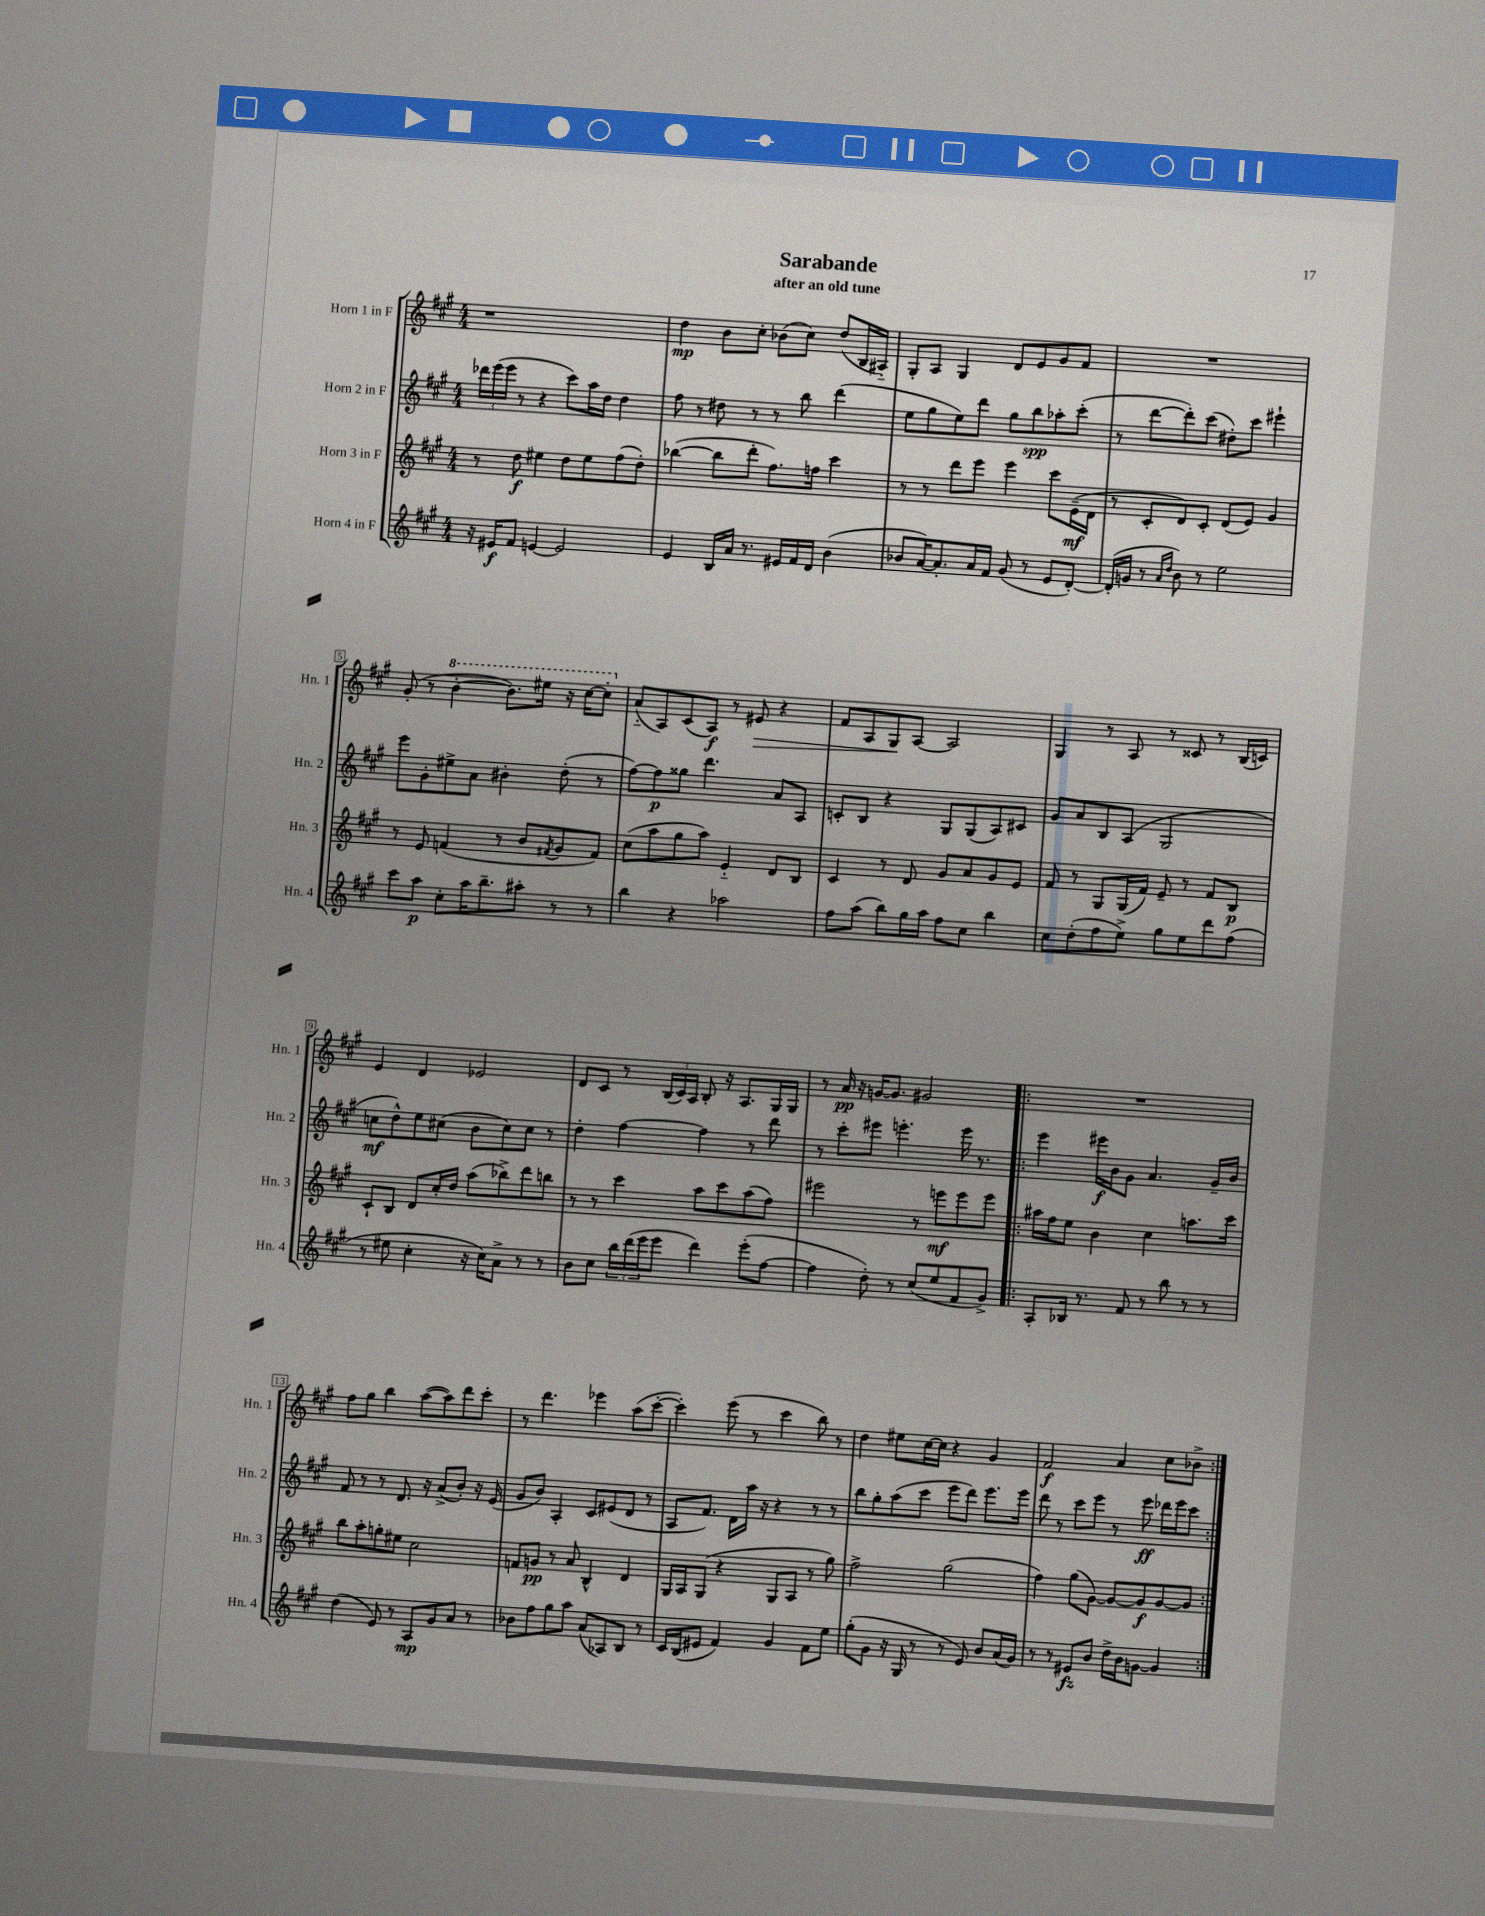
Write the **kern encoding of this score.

**kern	**kern	**kern	**kern
*staff4	*staff3	*staff2	*staff1
*clefG2	*clefG2	*clefG2	*clefG2
*k[f#c#g#]	*k[f#c#g#]	*k[f#c#g#]	*k[f#c#g#]
*M4/4	*M4/4	*M4/4	*M4/4
16r	8r	24ddd-	1r
.	.	(24eee	.
16e#	.	.	.
.	.	24eee	.
8f#	8dd	8r	.
[4e	4ee#	4r	.
2e]	8dd	8ccc#)	.
.	8ee#	16aa	.
.	.	16dd	.
.	(8ff#	4dd	.
.	8dd')	.	.
=	=	=	=
4e	([4bb-	8ff#	4dd
.	.	8r	.
16B	8bb-]	8dd#	8b
16a	.	.	.
8.r	8ddd'	8r	8cc#'
.	8.ff#)	8r	(8b-
16e#	.	.	.
16f#	.	8bb	8cc#)
16d	16ff	.	.
(4b	4ccc#	(4ddd	(8dd
.	.	.	16B
.	.	.	16A#'~)
=	=	=	=
8b-	8r	8ee	8G#'
[16a)	8r	8gg#	8A
8.a']	.	.	.
.	8ddd	8ee)	4G#
16a	8eee	8ddd	.
16f#	.	.	.
(8g#	4eee	8gg#	8d
8r	.	8bb	8e
8e	8ccc#	8aa-'	8g#
[8d')	(16e~	(8ccc#'	8f#
.	16d	.	.
=	=	=	=
(16d']	8r	8r	1r
16g	.	.	.
8r	8c#'	[8ddd	.
16qqa	.	.	.
16qqdd	.	.	.
8b)	8d)	8ddd'])	.
8r	8c#'	(8ccc#	.
2ee	(8d	8dd#')	.
.	8e)	8ccc#	.
.	4g#	4eee#`	.
=	=	=	=
8ccc#	8r	8eee	(8g#'
8aa	8e	8g#'	8r
8cc#'	(4f	8ee#^	[4bb'
16aa	.	8a	.
8.bb~	.	.	.
.	8r	4b#'	8.bb])
8aa#'	8b	.	.
.	.	.	16eee#
.	8qf#	.	.
8r	8g#	(8dd'	16r
.	.	.	[16ccc#
8r	8f#)	8r	8ccc#']
=	=	=	=
4bb	(8cc#	[8ff#)	(8a'~
.	8aa	8ff#]	8A)
4r	8gg#	8gg##	(8c#
.	8aa)	4.ddd	8A)
2aa-	4e'~	.	8r
.	.	.	8e#
.	8d	8a	4r
.	8B	8A	.
=	=	=	=
8ff#	4c#	8c'	8f#
(8aa	.	8B	8A
8bb)	8r	4r	8G#
16gg#	8d	.	[8A
16aa	.	.	.
8ff#	8g#	8G#	2A]
8cc#	8a	(8G#	.
4bb	8g#	8A)	.
.	8e	8c#	.
=	=	=	=
8cc#	8f#	8g#	4G#
(8dd'	8r	8a	.
8ff#	8G#	8B	8r
8ee^)	(16G#	(8A	8A
.	16f#)	.	.
8gg#	8e~	2G#	8r
8ee	8r	.	8c##
8ddd	8f#	.	8r
(8ff#	8B	.	(16B
.	.	.	16c)
=	=	=	=
8r	8c#`	8cc	4e
8ee#	8B	8dd^^)	.
4cc#'	8d	8ee	4d
.	16cc#'	(8cc#	.
.	16dd	.	.
16r	(8aa	8b	2e-
16cc#)	.	.	.
8a^	8bb-^)	8cc#)	.
8r	8ddd	8cc#	.
8r	8bb	8r	.
=	=	=	=
8b	8r	4dd'	8d
8cc#	8r	.	8c#
24bb	4ccc#	[4ff#	8r
(24ddd	.	.	.
24eee	.	.	.
8eee	.	.	(24B
.	.	.	24c#)
.	.	.	24A
4ddd)	8aa	4ff#]	8B'
.	8ccc#	.	16r
.	.	.	8.A
(8eee'	(8aa	8r	.
[8ff#	8ff#)	8ddd	16G#
.	.	.	16G#
=	=	=	=
4ff#]	2eee#	8r	8r
.	.	8ccc#'	16a
.	.	.	16r
8dd')	.	8eee#	[16g
.	.	.	8.g]
8r	.	4.eee'	.
(8cc#	8r	.	2g#
8ee	8eee	.	.
8f#	8eee	16eee	.
.	.	8.r	.
8g#^)	8eee	.	.
=!|:	=!|:	=!|:	=!|:
8A'	16aa#	4eee	1r
.	16ff#	.	.
16B-	8ee	.	.
8.r	.	.	.
.	4b	16eee#	.
.	.	16b	.
8f#	.	8g#	.
8r	4cc#	4.a	.
8bb	.	.	.
8r	8.aa	.	.
8r	.	16g#~	.
.	16ccc#	16b	.
=	=	=	=
(4dd	8bb	8f#	8ff#
.	8aa'	8r	8gg#
8e)	8gg'	8r	4bb
8r	8ee#	8.d	.
8A	2cc#	.	([8aa
.	.	16r	.
8g#	.	(8a^	8aa])
8a	.	8b')	8ddd
8r	.	16r	8ccc#'
.	.	(16e	.
=	=	=	=
8b-	8f	8g#	8r
8ff#	8g	8b)	4.ddd
8gg#	8r	4A'	.
8aa	8a	.	.
(8a	4B^^	8c#	4eee-
8A-)	.	(8e#	.
8B	4d	8d	(8aa
8r	.	8r	[8ccc#'
=	=	=	=
16c#	16G#	8A	4ccc#'])
(16B	16A	.	.
8e#	(8G#	8.f#)	.
4f#)	4r	.	(8eee
.	.	16d	.
.	.	16aa	8r
.	.	16r	.
4g#	8G#	4r	4ccc#
.	8A	.	.
8f#	8r	8r	8bb)
8ee	8gg#)	8r	8r
=	=	=	=
(8gg#'	2ff#^	8bb	4dd
8g#	.	8gg#'	.
16r	.	(8aa	8ee#
16G#	.	.	.
8r	.	8ccc#	[16cc#
.	.	.	16cc#]
8r	(2gg#	8eee	4r
8e)	.	8ddd)	.
8b	.	8.eee	4g#
(16a	.	.	.
16g#)	.	16eee	.
=	=	=	=
8r	4ff#)	8ddd	2f#
8r	.	8r	.
8e#	(8gg#	8ccc#	.
8b	[8g#)	8eee	.
16dd^	8g#_	8r	4a
16b	.	.	.
[8g	8g#]	8eee	.
4g]	[8g#	16ddd-	8cc#
.	.	16eee	.
.	8g#]	8ccc#	8b-^
==:|!	==:|!	==:|!	==:|!
*-	*-	*-	*-
